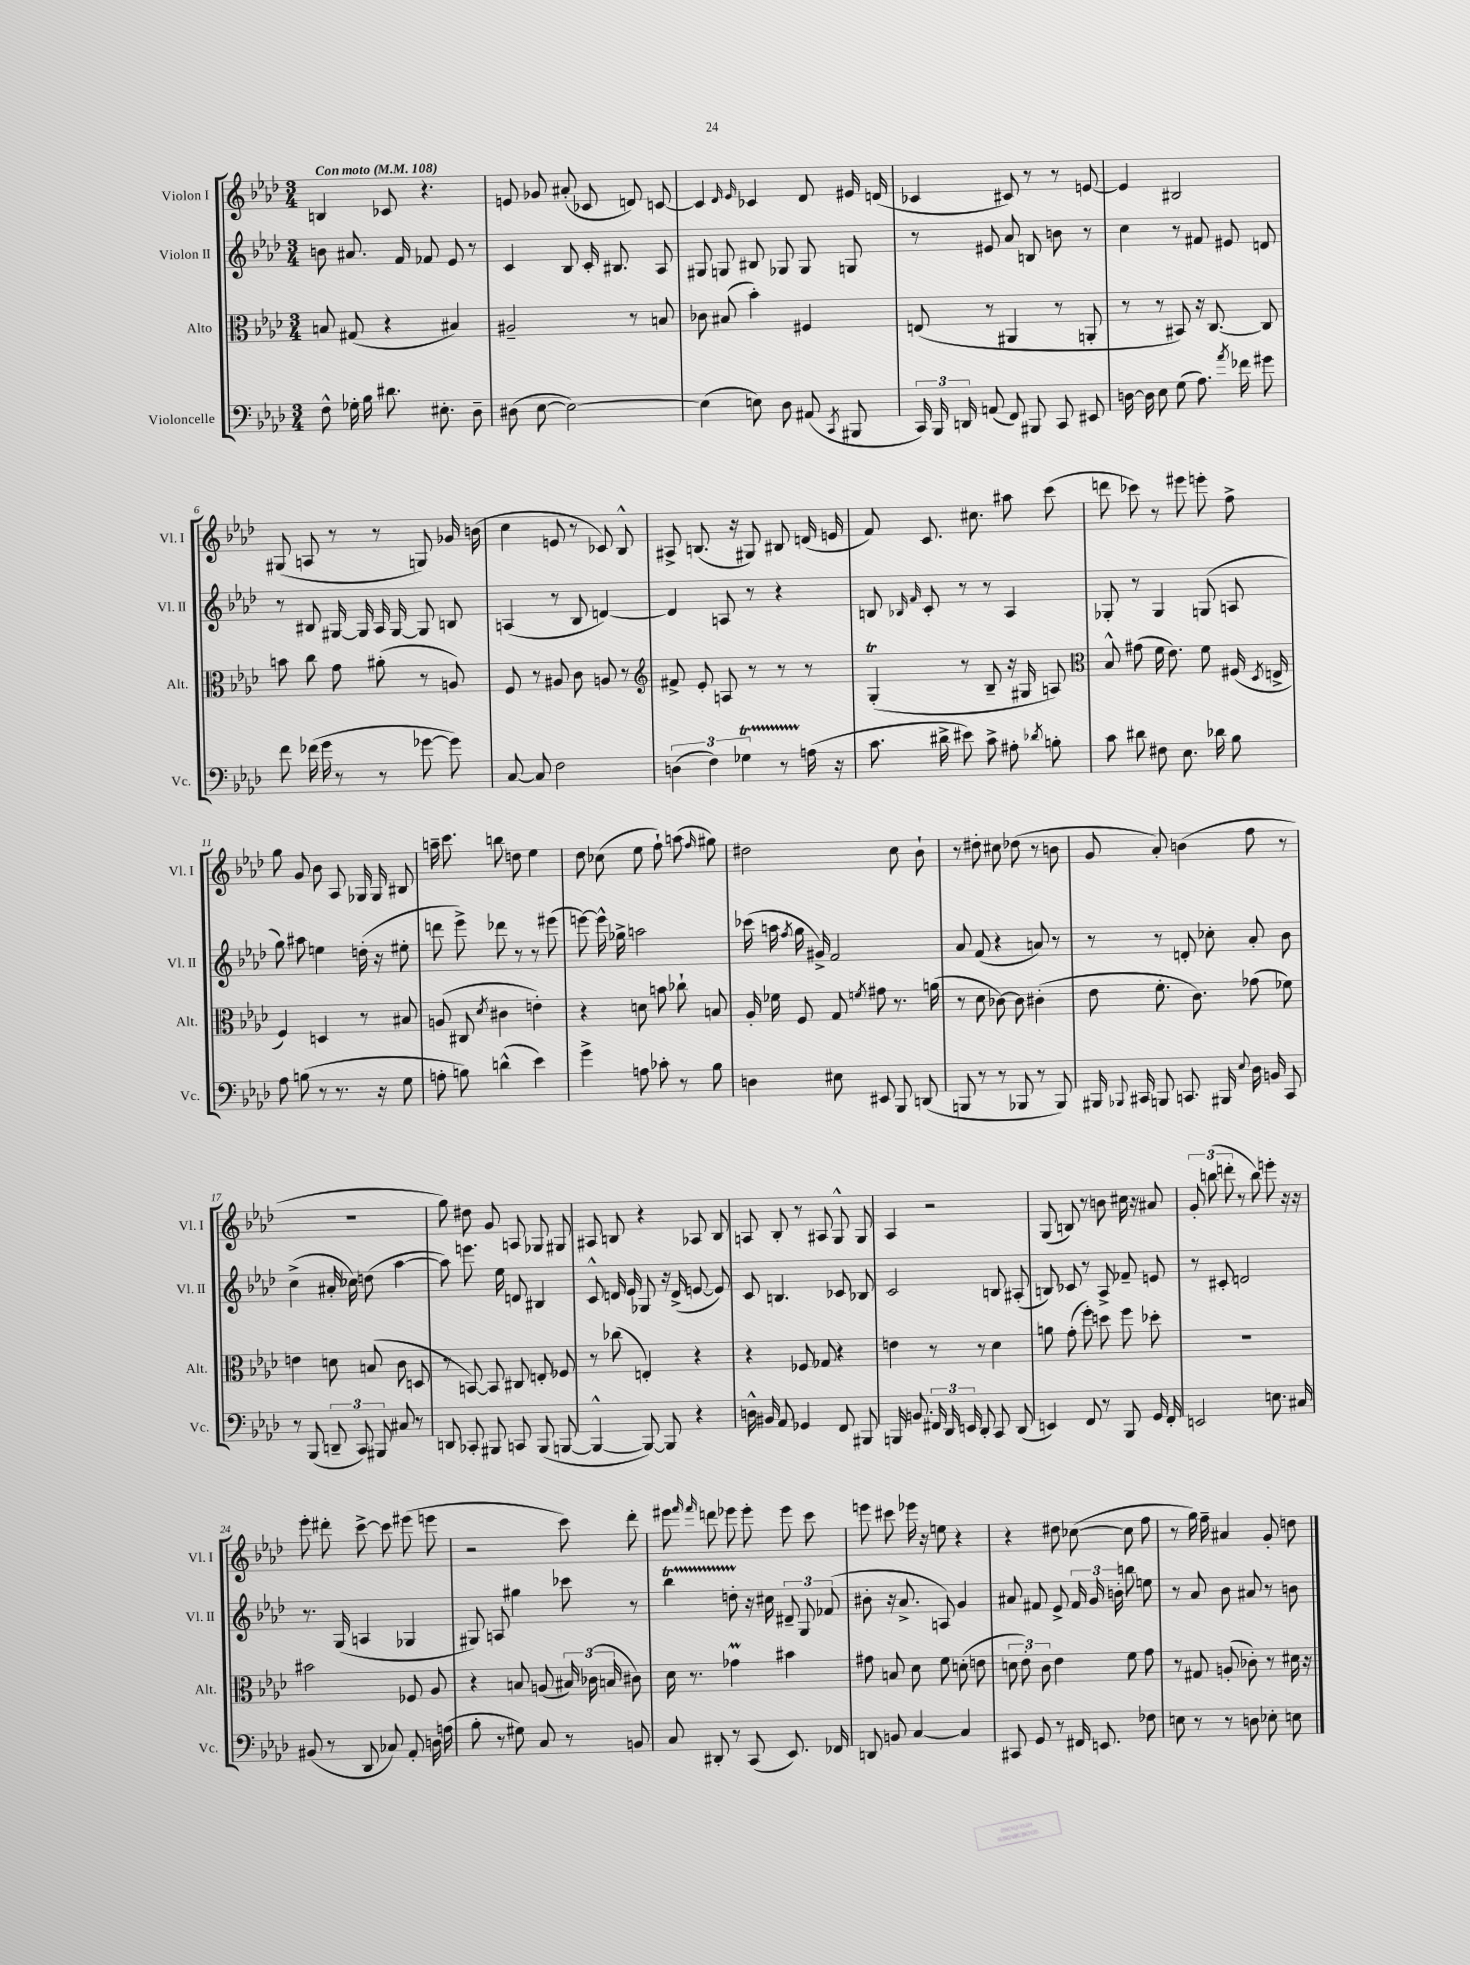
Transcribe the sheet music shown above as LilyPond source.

<<
\new StaffGroup <<
\new Staff = "s0" \with { instrumentName = "Violon I" shortInstrumentName = "Vl. I" } {
    \clef treble \key aes \major \numericTimeSignature \time 3/4 \tempo "Con moto" 4 = 108
    \autoBeamOff b4 ces'8 r4. |
    e'8 ges'8 ais'8-.( ces'8 d'8) c'8~ |
    c'4 \grace { des'16 ees'16 } ces'4 des'8 eis'16 d'16( |
    ces'4 cis'8) r8 r8 e'8~ |
    e'4 bis2 |
    gis8( a8 r8 r8 g8) ges'16 b'16( |
    c''4 e'8 r8 ces'8) bes8-^ |
    ais8-> b8.( r16 gis8) bis8 d'16( e'16 |
    f'8) c'8. cis''8. ais''8 c'''8( |
    d'''8 ces'''8) r8 eis'''8 e'''8-. f''8-> |
    g''8 g'8 bes'8 aes8 ges16 ges16 bis8 |
    a''16-- c'''8. b''8 d''8 ees''4 |
    des''8 ces''8( ees''8 f''8-!) a''8( \grace { f''16 } gis''8) |
    dis''2 c''8 bes'8-! |
    r8 dis''8-. cis''8 des''8( r8 b'8 |
    g'8 aes'8-.) b'4( f''8 r8 |
    R2. |
    g''8) dis''8 g'8 a8 ges8 gis8 |
    ais8 b8 r4 aes8 b8 |
    a8 bes8-. r8 ais8 g8-^ g8 |
    aes4 r2 |
    g8( b8) r8 b'8 cis''16 r16 ais'8 |
    \tuplet 3/2 { g'8-. b''8( d'''8-. } r8 b''8) e'''8-. r16 r16 |
    ees'''8-. dis'''8-. c'''8~-> c'''8 eis'''8( e'''8 |
    r2 c'''8) des'''8-. |
    eis'''8 \grace { f'''16 f'''16 } d'''8 ees'''8 ees'''8-. ees'''8 c'''8 |
    e'''8 cis'''8 ees'''16 r16 e''8 r4 |
    r4 dis''8 ces''8~( ces''8 f''8 |
    r8 g''16) f''16-- ais'4 g'8-. d''8 \bar "|." |
}
\new Staff = "s1" \with { instrumentName = "Violon II" shortInstrumentName = "Vl. II" } {
    \clef treble \key aes \major \numericTimeSignature \time 3/4
    \autoBeamOff b'8 ais'8. f'16 fes'8 ees'8 r8 |
    c'4 bes8 c'16-. bis8. aes8 |
    gis8 g8 bis8 ges8 ges8 g8 |
    r8 eis'8 aes'8 b8 b'8 r8 |
    c''4 r8 fis'8 eis'8 d'8 |
    r8 bis8 gis16~ gis16 aes16 gis16~ gis8 b8 |
    a4( r8 bes8 d'4~) |
    d'4 a8 r8 r4 |
    b8 \grace { bes16 f'16 } c'8-. r8 r8 aes4 |
    ges8-. r8 ges4 g8( a8 |
    g''8) ais''8 e''4 d''16-.( r16 eis''8-. |
    d'''8 ees'''8->) des'''8 r8 r8 eis'''8( |
    e'''8~) e'''16-^ ges''16-> a''2 |
    ces'''16( a''16 \acciaccatura { f''8 } g''16 gis'16->) f'2 |
    aes'8 f'8( r4 a'8) r8 |
    r8 r8 d'8-. ces''8-. aes'8-. bes'8 |
    c''4->( ais'16-. ces''16) d''8( aes''4~ |
    aes''8) e'''8. ees''16 d'8 bis4 |
    c'8-^ d'16 ees'16 ges8 r16 d'16->( e'8~ e'8) |
    c'8 b4. ces'8 bes8 |
    c'2 b8 ais8-.( |
    b8) ces'8 r8 aes8-> fes'8-- e'8 |
    r8 cis'8-. d'2 |
    r8. g16( a4 ges4 |
    gis8) a8 gis''4 ces'''8 r8 |
    bes''4\startTrillSpan d''8-. r16\stopTrillSpan cis''16 \tuplet 3/2 { dis'8-- g8 fes'8( } |
    bis'8-. r16 aes'8.-> a8) g'4 |
    ais'8 fis'8 ees'8-> \tuplet 3/2 { fis'16 g'16 b'16-. } b''8 e''8 |
    r8 aes'8 bes'8 ais'8 r8 b'8 \bar "|." |
}
\new Staff = "s2" \with { instrumentName = "Alto" shortInstrumentName = "Alt." } {
    \clef alto \key aes \major \numericTimeSignature \time 3/4
    \autoBeamOff b8 gis8( r4 bis4) |
    ais2-- r8 b8 |
    ces'8 bis8( bes'4-.) fis4 |
    e8( r8 ais,4 r8 a,8-. |
    r8 r8 bis,8) r16 c8.~ c8 |
    b'8 c''8 g'8 ais'8-.( r8 a8) |
    f8 r8 ais8 c'8 a8 r8 |
    \clef treble fis'8-> ees'8-. a8 r8 r8 r8 |
    g4-.\trill( r8 bes8-- r16 gis16 a8) |
    \clef alto bes8-^ gis'8( f'16 ees'8.) f'8 fis16( \acciaccatura { des8 } e16-> |
    f4) d4 r8 bis8 |
    a8( cis8 \acciaccatura { des'8 } cis'4 e'4-.) |
    r4 d'8 b'8 ces''8-! b8 |
    aes16-. fes'16 f8 g8 \acciaccatura { f'8 } gis'8 r8. a'16( |
    r8 des'8 ces'8~) ces'8 cis'4-.( |
    ees'8 f'8.-. c'8.) ges'8( fes'8) |
    e'4 d'8 b8( c'8 d8 |
    r8 b,8~) b,8 cis8 e8-. fes8 |
    r8 ces''8( e4-.) r4 |
    r4 fes8 ges8 r4 |
    e'4 r8 r8 des'4 |
    a'8 g'8-.( f''8-.) d''8 f''8 des''8-. |
    R2. |
    bis'2 fes8 aes8 |
    r4 b8 a8( \tuplet 3/2 { bis16) ces'16( b16 } cis'8) |
    des'16 r8. ges'4\prall bis'4 |
    gis'8 b8 des'8 f'8 d'8-.( e'8 |
    \tuplet 3/2 { d'8 ees'8-.) c'8 } ees'4 f'8 g'8 |
    r8 gis8 a8-.( ces'8-.) r8 dis'16 r16 \bar "|." |
}
\new Staff = "s3" \with { instrumentName = "Violoncelle" shortInstrumentName = "Vc." } {
    \clef bass \key aes \major \numericTimeSignature \time 3/4
    \autoBeamOff f8-^ ges16-. bes16 dis'8. eis8.-. des8-- |
    dis8( ees8~ ees2~) |
    ees4( e8) des8 ais,8( \acciaccatura { c,8 } bis,,8 |
    \tuplet 3/2 { c,16) bes,,16 d,16 } a,8( f,8) bis,,8 c,8 eis,8 |
    d16~ d16 ees8 g8( aes8.) \acciaccatura { aes'8 } fes'16 gis'8 |
    f'8 fes'16( g'16 r8 r8 ges'8~ ges'8) |
    c8~ c8 f2 |
    \tuplet 3/2 { d4( f4) ges4\startTrillSpan } r8 a16\stopTrillSpan( r16 |
    c'8. dis'16-> eis'8) c'8-> ais8-. \acciaccatura { des'8 } b8-. |
    c'8 dis'8 fis8 ees8. des'16 bes8 |
    aes8 b8( r8 r8. r16 g8 |
    a8-. b8) d'4-^( ees'4) |
    g'4-> a8 ces'8-. r8 bes8 |
    d4 eis8 eis,8 bes,,8 d,8( |
    b,,8 r8 r8 bes,,8 r8 bes,,8) |
    bis,,16 \appoggiatura { bes,,8 } cis,16 b,,8 c,8. bis,,16 \appoggiatura { ees8 } des16 b,16 c,8 |
    r8 bes,,8( \tuplet 3/2 { d,8-- c,8) bis,,8 } cis8 r8 |
    d,8 ces,8-. bis,,8 c,8 bis,,8( b,,8~ |
    b,,4~-^ b,,8~) b,,8 r4 |
    d16-^ bis,16 aes,8 ges,4 f,8 bis,,8 |
    b,,16 b,8. \tuplet 3/2 { fis,16 des,16 e,16 } des,8-. c,8 des,8( |
    e,4) f,8 r8 bes,,8 g,16 f,16-. |
    e,2 e8. cis16 |
    bis,8( r8 des,8 ces8) aes,8-. d16 a16( |
    bes8-. r8 gis8) c8 r8 b,8 |
    c8 dis,8-. r8 c,8( ees,8.) fes,16 |
    d,8 b,8 c4~ c4 |
    cis,8 g,8 r8 fis,16 e,8. fes8 |
    e8 r8 r8 d8 ees8-. e8 \bar "|." |
}
>>
>>
